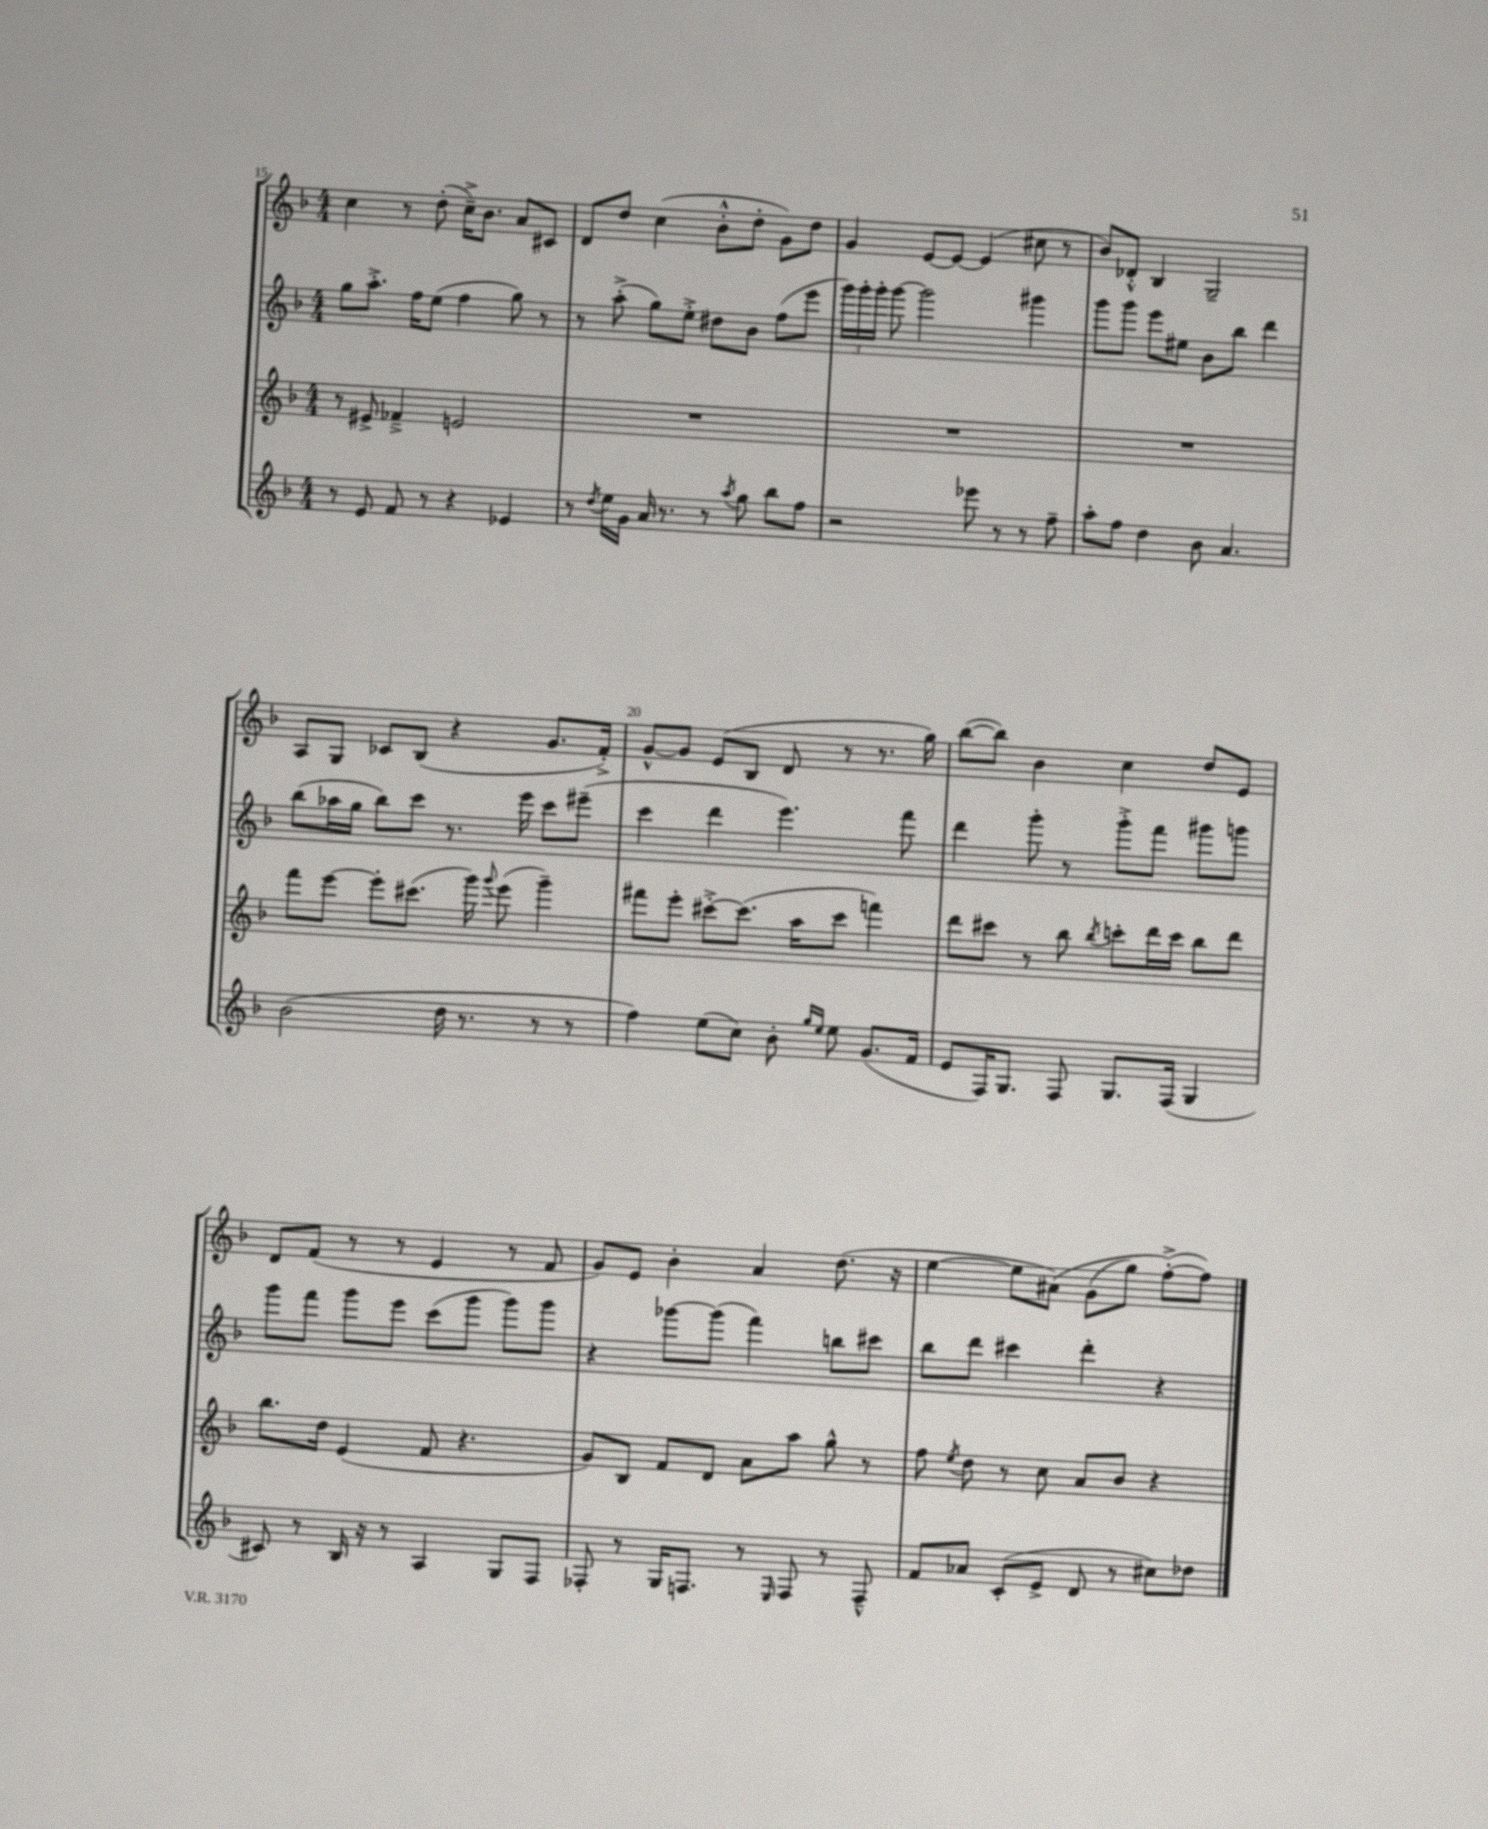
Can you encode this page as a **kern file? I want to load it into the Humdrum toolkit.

**kern	**kern	**kern	**kern
*part4	*part3	*part2	*part1
*staff4	*staff3	*staff2	*staff1
*clefG2	*clefG2	*clefG2	*clefG2
*k[b-]	*k[b-]	*k[b-]	*k[b-]
*M4/4	*M4/4	*M4/4	*M4/4
=15	=15	=15	=15
8r	8r	8gg\L	4cc\
8e/	8e#X^/	8.aa'^\J	.
8f/	4f-X~^/	.	8r
.	.	16ff\KL	.
8r	.	(8ee\J	(8dd'\
4r	2en/	4ff\	16cc~^\KL)
.	.	.	8.b-\J
4e-X/	.	8gg\)	8a/L
.	.	8r	8c#X/J
=16	=16	=16	=16
8r	1r	8r	8d/L
8qdd/	.	.	.
16ee\LL	.	(8aa'^\	8dd/J
16g\JJ	.	.	.
16a/	.	8gg\L)	(4cc\
8.r	.	.	.
.	.	8ee'^\J	.
8r	.	8dd#X\L	8b-'^^\L
8qaa/	.	.	.
8gg\	.	8b-\J	8dd'\J
8bb-\L	.	(8ff\L	8g\L)
8ff\J	.	8eee\J	8dd\J
=17	=17	=17	=17
2r	1r	24ggg\LL)	4g/
.	.	24ggg'\	.
.	.	24ggg'\JJ	.
.	.	[8ggg\	.
.	.	2ggg\]	[8e/L
.	.	.	8e/J_
8eee-X\	.	.	(4e/]
8r	.	.	.
8r	.	4ggg#X\	8cc#X\
8ff~\	.	.	8r
=18	=18	=18	=18
8aa'\L	1r	8ggg\L	8b-/L)
8ff\J	.	8ggg\J	8d-X'^^/J
4dd\	.	8eee\L	4B-/
.	.	8ee#X\J	.
8b-\	.	8b-\L	2G~/
4.a/	.	8bb-\J	.
.	.	4ddd\	.
!!LO:LB:g=z
=19	=19	=19	=19
(2b-\	8fff\L	(8bb-\L	8A/L
.	[8eee\J	16aa-X\L	8G/J
.	.	16gg\JJ	.
.	8eee'\L]	8bb-\L)	8c-X/L
.	(8.ccc#X\J	8ccc\J	(8B-/J
16dd\	.	8.r	4r
8.r	16ggg\)	.	.
.	8qqggg/	.	.
.	(8eee\	.	.
.	.	16eee\	.
8r	4ggg~\)	8ccc\L	8.g/L
8r	.	(8eee#X~\J	.
.	.	.	16f'^/Jk)
=20	=20	=20	=20
4ff\)	8fff#X\L	4ccc\	[8g^^/L
.	8eee'\J	.	8g/J]
(8ee\L	[8ccc#X'^\L	4ddd\	(8e/L
8cc\J)	(8.ccc#\J]	.	8B-/J
8b-'\	.	4.eee\)	8d/
.	16aa\KL	.	.
16qqgg/LL	.	.	.
16qqee/JJ	.	.	.
8ee\	8ccc#\J	.	8r
(8.g/L	4fffn\)	.	8.r
.	.	8fff\	.
16f/Jk	.	.	16gg\)
=21	=21	=21	=21
8e/L	8ddd\L	4ddd\	([8bb-\L
16F/K)	8ccc#X\J	.	8bb-\J])
8.G/J	.	.	.
.	8r	8ggg'\	4b-\
8F/	8bb-\	8r	.
.	8qbb-/	.	.
8.G/L	8cccn'\L	8ggg'^\L	4cc\
.	16ddd\L	8fff\J	.
(16F/Jk	16ccc\JJ	.	.
4G/	8bb-\L	8ggg#X\L	8dd/L
.	8ddd\J	8gggn\J	8e/J
!!LO:LB:g=z
=22	=22	=22	=22
8c#X/)	8.bb-\L	8ggg\L	8d/L
8r	.	8fff\J	(8f/J
.	16dd\Jk	.	.
16B-/	(4e/	8ggg\L	8r
16r	.	.	.
8r	.	8eee\J	8r
4A/	8f/	(8ccc\L	4e/
.	4.r	8ggg\J	.
8G/L	.	8ggg\L)	8r
8F/J	.	8ggg\J	8f/
=23	=23	=23	=23
8F-X'/	8g/L)	4r	8g/L)
8r	8B-/J	.	8e/J
16G/KL	8f/L	[8ggg-X\L	4b-'\
8.Fn/J	.	.	.
.	8d/J	(8ggg-\J]	.
8r	8a\L	4fff\)	4a/
16qqE/	.	.	.
8F/	8aa\J	.	.
8r	8gg^^\	8bbn\L	(8.dd\
8F~^^/	8r	8ccc#X\J	.
.	.	.	16r
=24	=24	=24	=24
8f/L	8ff\	8bb-\L	[4ee\
.	8qee/	.	.
8a-X/J	8dd\	8ddd\J	.
(8c'/L	8r	4ccc#X\	8ee\L]
8e^/J	8cc\	.	(8a#X\J)
8d/	8a/L	4ddd'\	(8g\L
8r	8b-/J	.	8gg\J)
8cc#X\L)	4r	4r	([8ff'^\L)
8dd-X\J	.	.	8ff\J])
==	==	==	==
*-	*-	*-	*-
